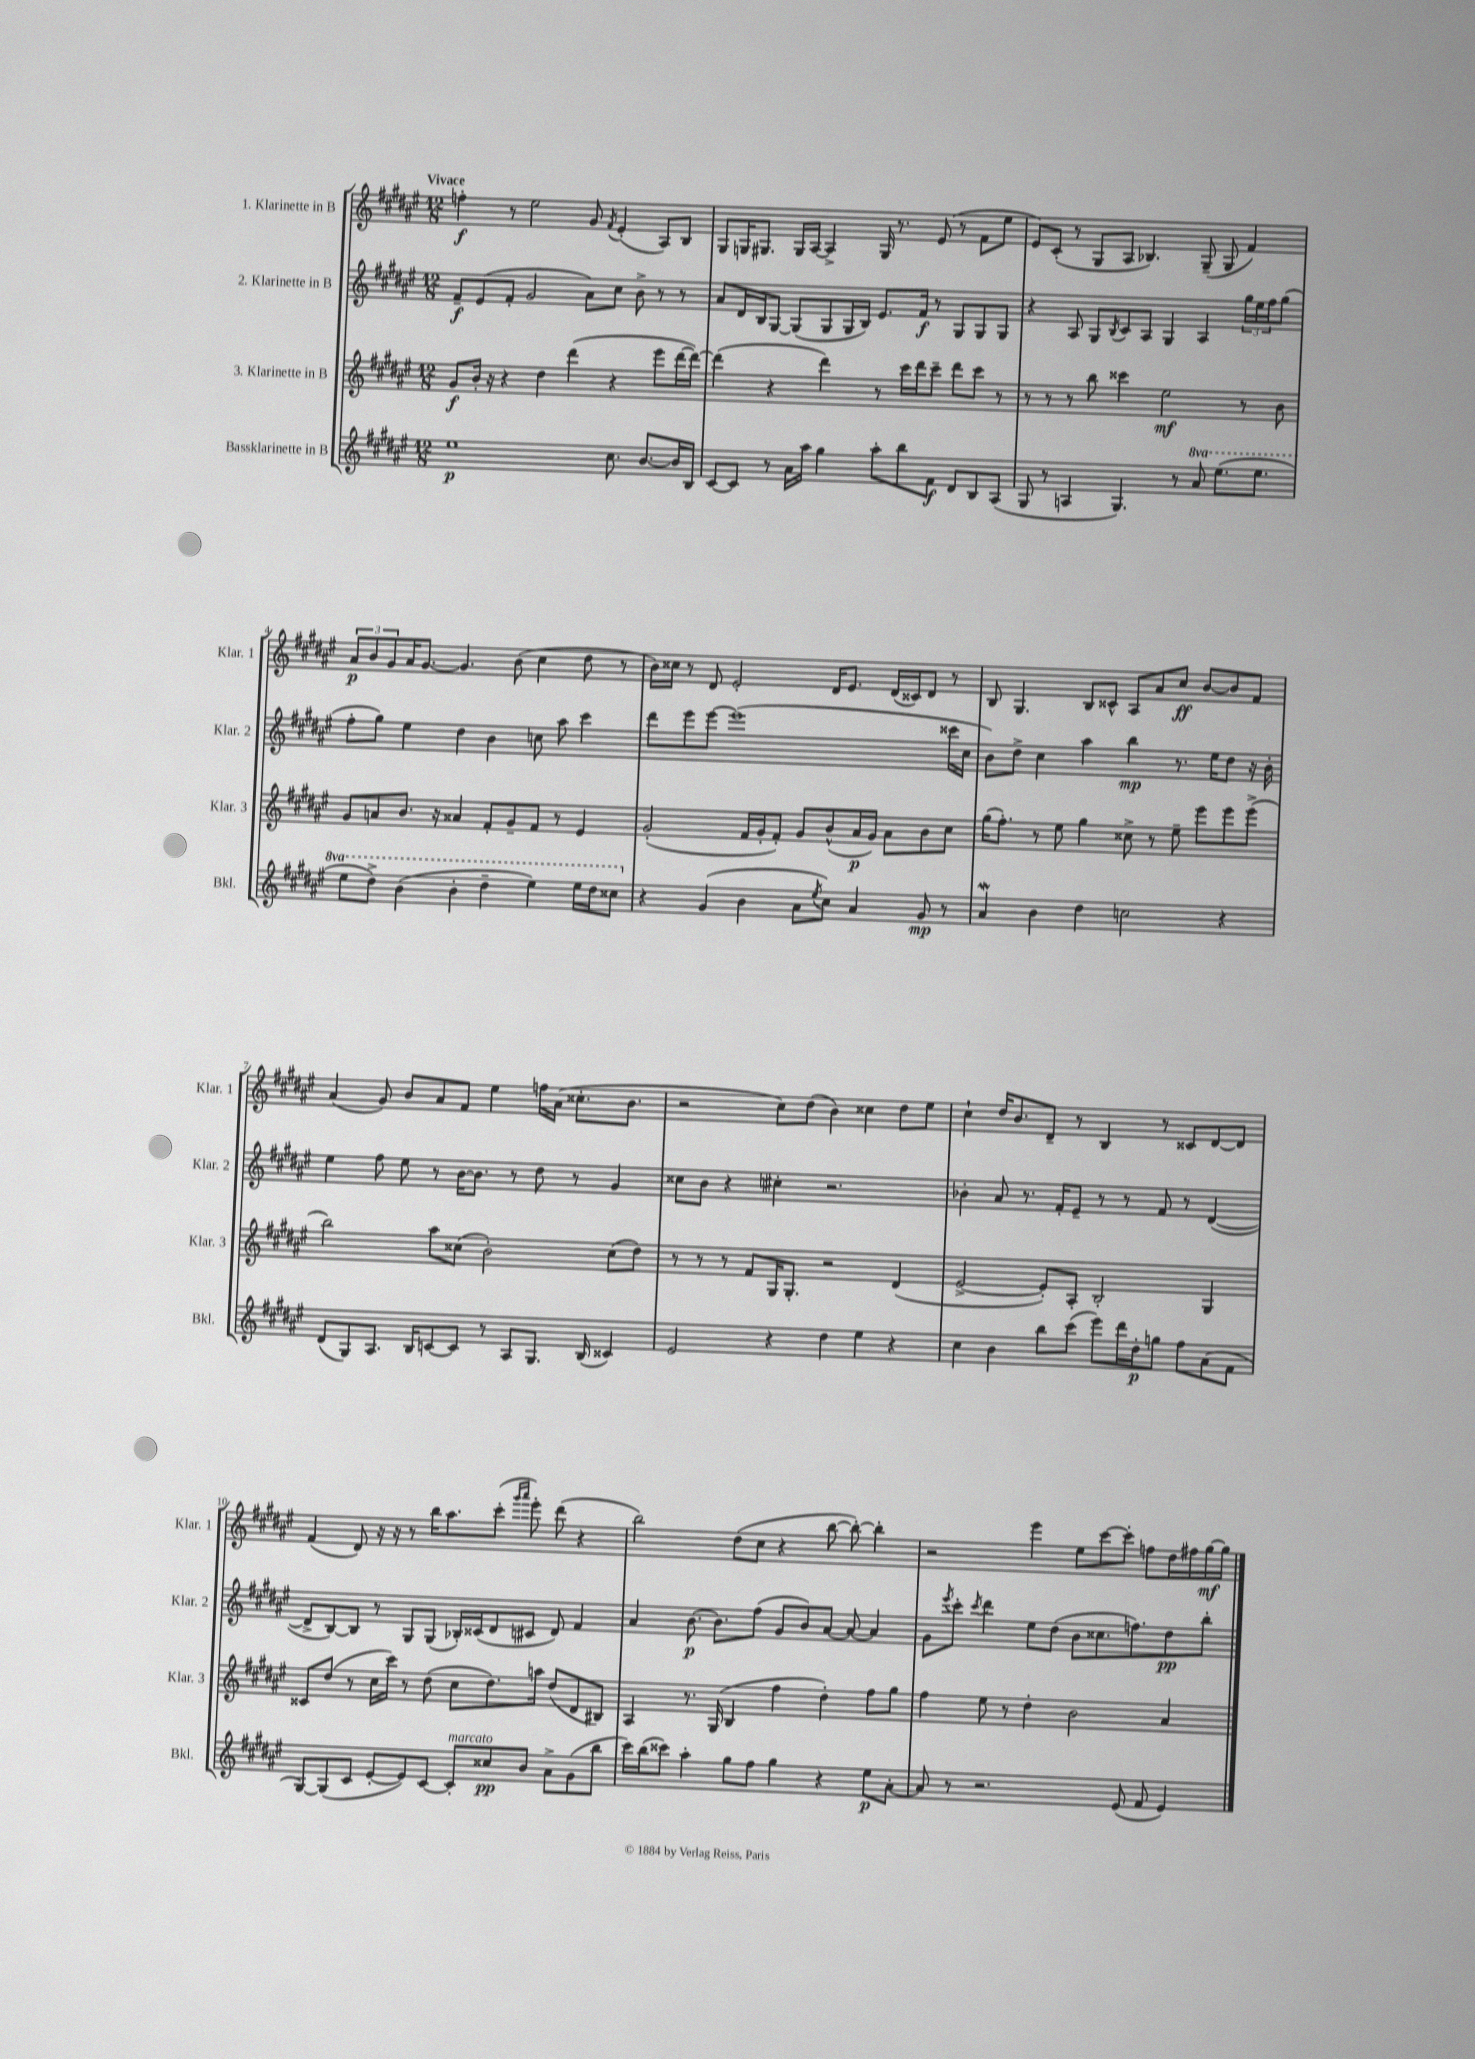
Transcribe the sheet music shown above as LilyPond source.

<<
\new StaffGroup <<
\new Staff = "s0" \with { instrumentName = "1. Klarinette in B" shortInstrumentName = "Klar. 1" } {
    \clef treble \key fis \major \numericTimeSignature \time 12/8 \tempo "Vivace"
    f''4-.\f r8 eis''2 gis'8 \acciaccatura { fis'8 } eis'4-.( ais8) b8 |
    gis8 g16 gis8. gis16 ais16~ ais4-> gis16 r8. eis'8( r8 fis'8 eis''8 |
    eis'8) cis'8-.( r8 gis8 ais8 bes4.) gis8--( gis8 fis'4) |
    \tuplet 3/2 { ais'8\p b'8 gis'8 } ais'16 gis'8.~ gis'4. b'8( cis''4 dis''8 r8 |
    b'16) cisis''16 r8 dis'8 eis'2-. dis'16 eis'8. dis'16( cisis'16) dis'8 r8 |
    b8 gis4. b8 cisis'8-^ ais8 ais'8 cis''8\ff b'8~ b'8 fis'8 |
    ais'4( gis'8) b'8 ais'8 fis'8 eis''4 f''16 ais'16( cisis''8.-. b'8. |
    r2 cis''8) dis''8( b'4) cisis''4 dis''8 eis''8 |
    cis''4-! dis''16 b'8. dis'8-- r8 b4 r8 cisis'8 dis'8~ dis'8 |
    fis'4( dis'8) r16 r16 r8 b''16 ais''8. cis'''8-.( \grace { gis'''16 ais'''16 } eis'''8-.) dis'''8( r4 |
    b''2) dis''8( cis''8 r4 b''8~ b''8~-.) b''4-. |
    r2 eis'''4 eis''8 cis'''8~ cis'''8-. f''8 dis''16 fis''16 gis''16~\mf gis''16 \bar "|." |
}
\new Staff = "s1" \with { instrumentName = "2. Klarinette in B" shortInstrumentName = "Klar. 2" } {
    \clef treble \key fis \major \numericTimeSignature \time 12/8
    fis'8--\f eis'8( fis'8-. gis'2 ais'8) cis''8 b'8-> r8 r8 |
    ais'8 dis'16 b16 gis8~ gis8( gis8 gis16 b16) eis'8. fis'16\f r8 gis8 gis8 gis8 |
    r4 ais8 gis8 \acciaccatura { b8 } cis'8 ais8 gis4 ais4 \tuplet 3/2 { gis''16 eis''16 fis''16 } gis''8( |
    fis''8-. gis''8) eis''4 dis''4 b'4 c''8 ais''8 cis'''4 |
    dis'''8 eis'''8 eis'''8~ eis'''1( cisis'''16 cis''16 |
    b'8) dis''8-> cis''4 ais''4 b''4\mp r8. eis''16 dis''8 r16 b'16-. |
    eis''4 fis''8 eis''8 r8 b'16~ b'8. r8 dis''8 r8 gis'4 |
    cisis''8 b'8 r4 cis''4-. r2. |
    bes'4-. ais'8 r8. fis'16-. eis'8-- r8 r8 fis'8 r8 dis'4~( |
    dis'8-> b8~) b8 r8 gis8 gis8( bes16-.) cisis'16( dis'8 cis'8 dis'8) fis'4 |
    ais'4 b'8.~\p b'8. fis''8( gis'8 b'8) ais'8~ ais'8~ ais'4 |
    gis'8 \acciaccatura { eis'''8 } cis'''8-. \acciaccatura { cis'''8 } dis'''4 eis''8 dis''8( b'8 cisis''8. f''8.) dis''8\pp b''8-. \bar "|." |
}
\new Staff = "s2" \with { instrumentName = "3. Klarinette in B" shortInstrumentName = "Klar. 3" } {
    \clef treble \key fis \major \numericTimeSignature \time 12/8
    gis'8\f b'16-. r16 r4 dis''4 dis'''4( r4 eis'''8 dis'''16~ dis'''16~) |
    dis'''4( r4 dis'''4) r8 cis'''16 dis'''16 cis'''8-- dis'''8 cis'''8 r8 |
    r8 r8 r8 b''8 cisis'''4 eis''2\mf r8 b'8 |
    gis'8 a'8 b'8. r16 aisis'4 fis'8-. gis'8-- fis'8 r8 eis'4 |
    gis'2-.( fis'16 gis'16-. fis'8-.) gis'8 b'8-^( ais'16\p gis'16) ais'8 b'8 cis''8 |
    gis''16( fis''8.-.) r8 eis''8 gis''4 cisis''8-> r8 eis''8-- eis'''8 eis'''8 eis'''8->( |
    b''2) ais''8 cisis''8( b'2-.) cisis''8( dis''8) |
    r8 r8 r8 fis'8 gis16 gis8.-. r2 dis'4( |
    eis'2~-> eis'8-.) ais8-. b2-. gis4 |
    cisis'8 dis''8( r8 cis''16 cis'''16) r8 dis''8( cis''8 dis''8.) a''16 dis''8( dis'8 bis8) |
    ais4 r8. gis16( b4 fis''4 dis''4-.) fis''8 gis''8 |
    fis''4 eis''8 r8 dis''4-. b'2 ais'4 \bar "|." |
}
\new Staff = "s3" \with { instrumentName = "Bassklarinette in B" shortInstrumentName = "Bkl." } {
    \clef treble \key fis \major \numericTimeSignature \time 12/8 \set Staff.ottavationMarkups = #ottavation-simple-ordinals
    eis''1\p cis''8. b'8.~ b'16 b16 |
    cis'8~ cis'8 r8 ais'16 ais''16 gis''4 ais''8-. b''8 fis'8\f dis'8 b8 ais8( |
    gis8 r8 a4 gis4.) r8 \ottava #1 ais''8 eis'''8.( eis'''8. |
    eis'''8 dis'''8->) b''4( b''4-. dis'''4-- eis'''4) eis'''16 dis'''16 cisis'''8 \ottava #0 |
    r4 gis'4( b'4 ais'8 \acciaccatura { eis''8 } cis''8) ais'4 gis'8\mp r8 |
    ais'4\mordent b'4 dis''4 c''2 r4 |
    dis'8( gis8) ais8. b16 c'8~ c'8 r8 ais8 gis8. b16( cisis'4) |
    eis'2 r4 dis''4 eis''4 r4 |
    cis''4 b'4 b''8 cis'''8( eis'''8) dis'''16 dis''16-.\p g''8 fis''8 ais'8( fis'8 |
    gis8~) gis8( cis'8 eis'8~-. eis'8) cis'8~ cis'8-.^\markup { \italic "marcato" } cisis''8\pp b'8 ais'8-> gis'8( b''8 |
    cis'''16) b''16( cisis'''8) ais''4-. gis''8 fis''8 gis''4 r4 eis''8\p ais'8~-. |
    ais'8 r8 r2. eis'8( fis'8 eis'4) \bar "|." |
}
>>
>>
